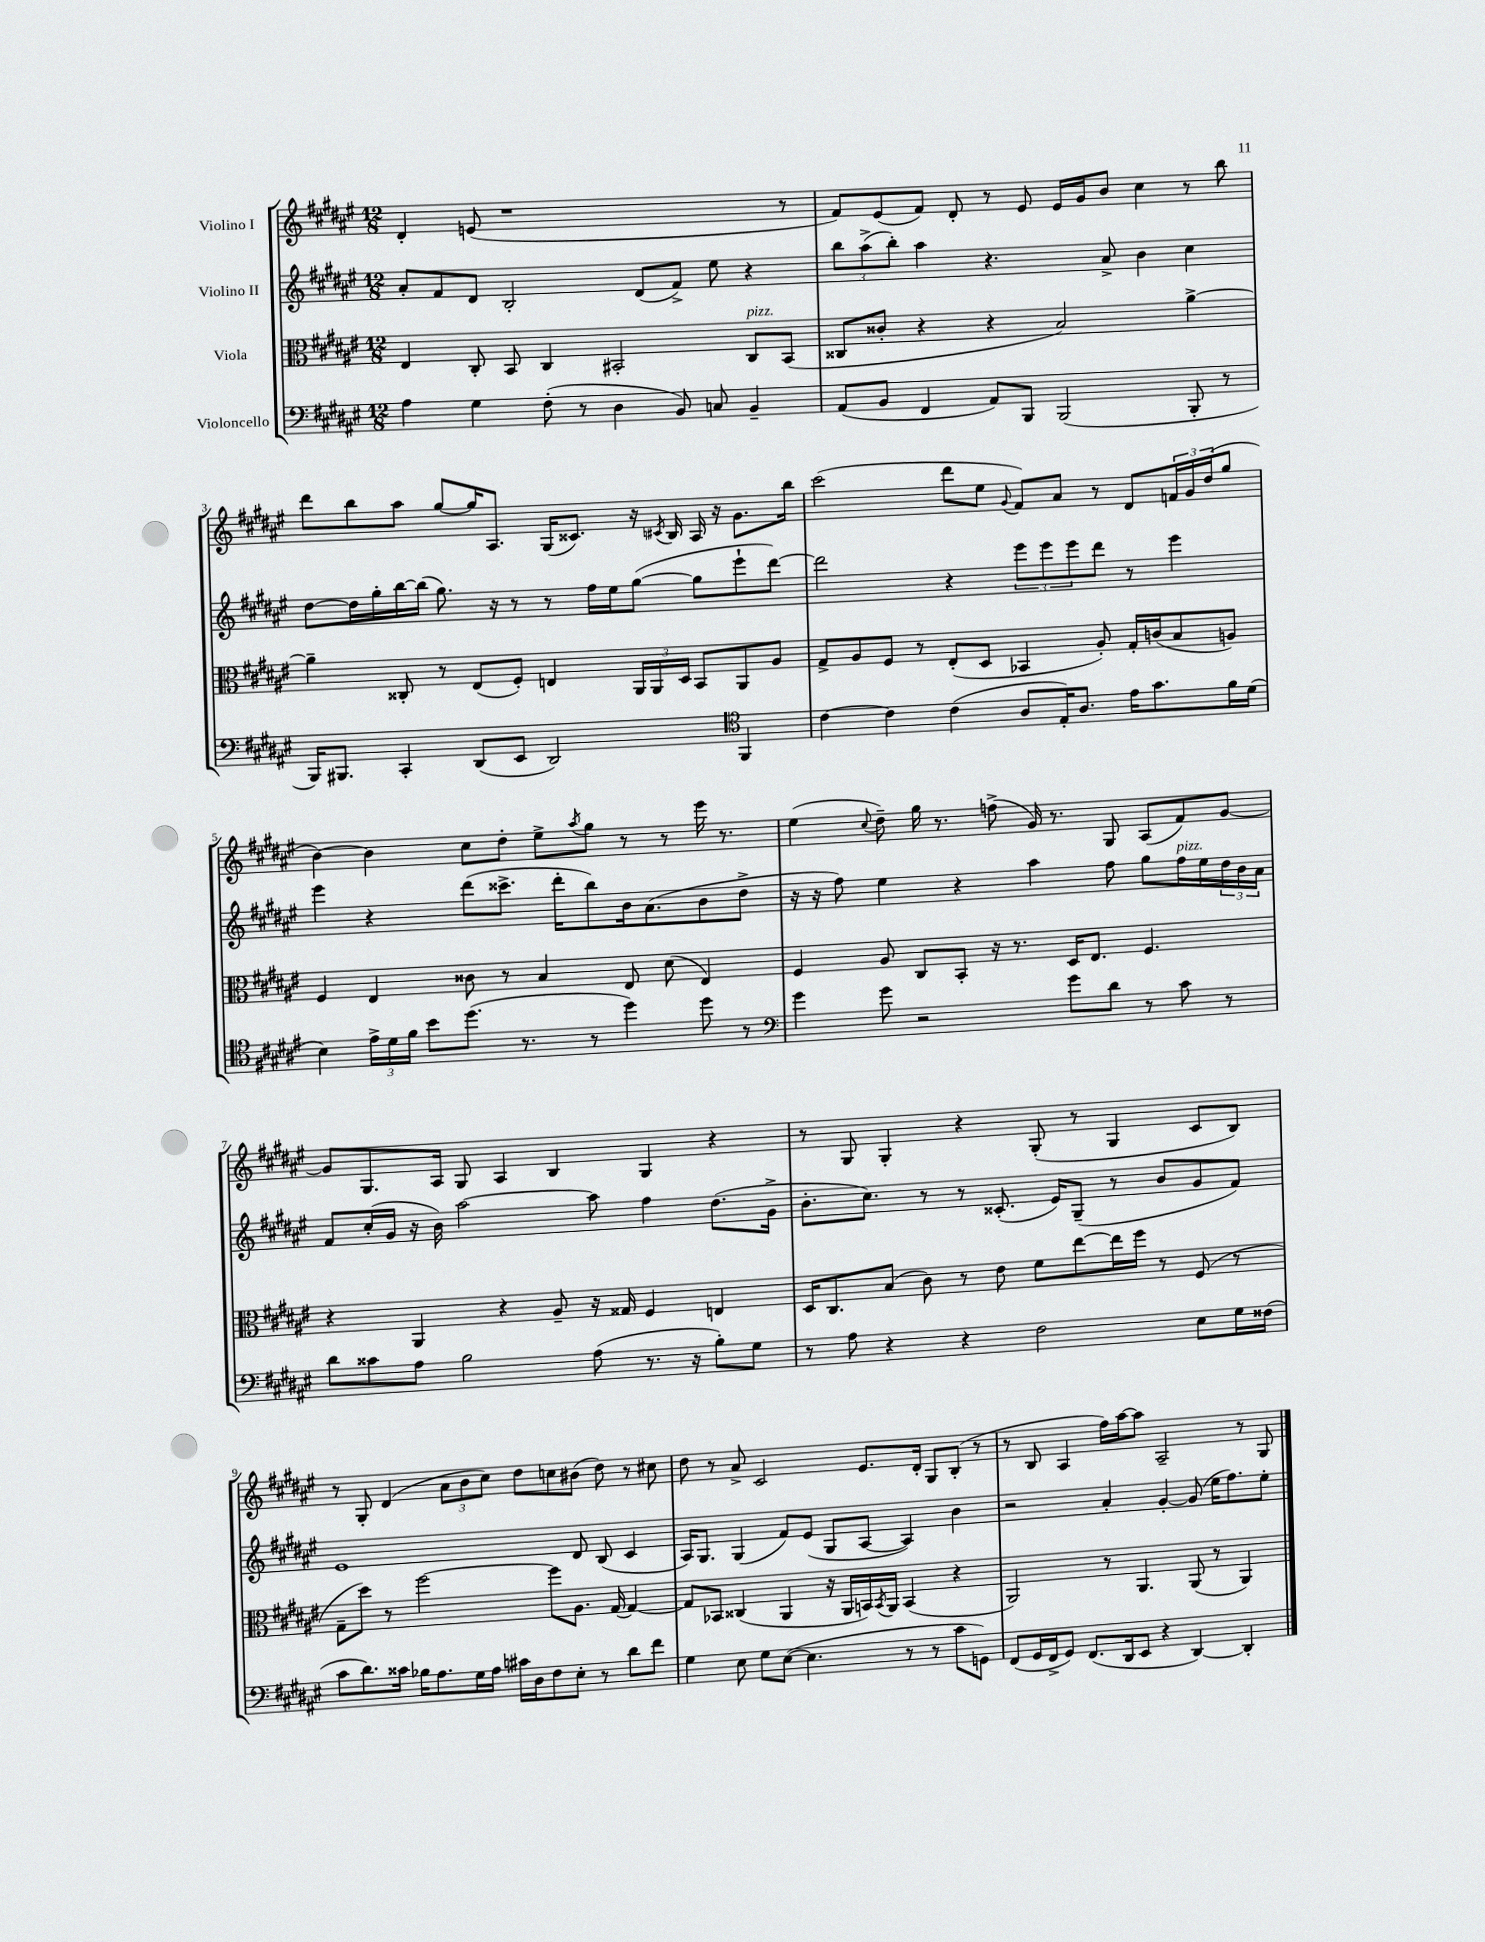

**kern	**kern	**kern	**kern
*staff4	*staff3	*staff2	*staff1
*clefF4	*clefC3	*clefG2	*clefG2
*k[f#c#g#d#a#e#]	*k[f#c#g#d#a#e#]	*k[f#c#g#d#a#e#]	*k[f#c#g#d#a#e#]
*M12/8	*M12/8	*M12/8	*M12/8
4A#	4E#	8a#'	4d#'
.	.	8f#	.
4G#	8C#'	8d#	(8e
.	8BB	2B'	1r
(8F#'	4C#	.	.
8r	.	.	.
4D#	2BB#'	.	.
.	.	(8d#	.
8BB)	.	8f#^)	.
8C	.	8ee#	.
4BB~	8C#	4r	.
.	(8BB#	.	8r
=	=	=	=
(8AA#	8C##	12bb	8f#)
.	.	(12aa#^	.
8BB	8c##'	.	(8e#
.	.	12bb')	.
4FF#	4r	4aa#	8f#)
.	.	.	8d#'
8AA#)	4r	4.r	8r
8BBB	.	.	8e#
(2BBB	2B)	.	16e#
.	.	.	16g#
.	.	8a#^	8b
.	.	4b	4cc#
8BBB'	[4a#^	4cc#	8r
8r	.	.	8bb
=	=	=	=
16BBB)	4a#~]	[8dd#	8ddd#
8.BBB#	.	.	.
.	.	16dd#]	8bb
.	.	16gg#'	.
4CC#'	8C##'	[16bb	8aa#
.	.	(16bb]	.
.	8r	8.gg#)	[8gg#
(8DD#	(8E#	.	16gg#]
.	.	16r	8.A#
8EE#	8F#')	8r	.
2DD#)	4E	8r	(16G#
.	.	.	8.c##)
.	.	16ff#	.
.	.	16ee#	.
.	24AA#	([8gg#	16r
.	24AA#	.	.
.	.	.	8qc#
.	.	.	16B
.	24D#	.	.
.	8BB	8gg#]	16A#
.	.	.	16r
*clefC4	*	*	*
4FF#	8AA#	8eee#`	8.g#
.	8A#	[8ddd#)	.
.	.	.	16bb
=	=	=	=
[4c#	8G#^	2ddd#]	(2ccc#
.	8A#	.	.
4c#]	8F#	.	.
.	8r	.	.
(4c#	(8E#'	4r	8ddd#
.	8D#	.	8ee#
.	.	.	8qqg#
8A#	4BB-	12eee#	8f#)
.	.	12eee#	.
16E#')	.	.	8a#
.	.	12eee#	.
8.A#	.	.	.
.	8A#')	8ddd#	8r
16e#	16G#'	8r	8d#
8.g#	(16c	.	.
.	8B	4eee#	24f
.	.	.	24g#
.	.	.	(24dd#
16f#	8A)	.	8gg#
(16d#	.	.	.
=	=	=	=
4B)	4F#	4eee#	[4b)
24e#^	4E#	4r	4b]
24d#	.	.	.
24f#	.	.	.
8b	.	.	.
(8.dd#	8c##	(8ddd#	8cc#
.	8r	8.ccc##^	8dd#'
8.r	.	.	.
.	4B	.	8ee#^
.	.	16ddd#'	.
.	.	.	8qaa#
8r	.	8bb)	8gg#
4dd#)	8E#	16b	8r
.	.	(8.a#	.
.	(8d#	.	8r
8dd#	4E#)	8b	16eee#
.	.	.	8.r
8r	.	8dd#^	.
=	=	=	=
*clefF4	*	*	*
4g#	4F#	16r	(4ee#
.	.	16r	.
.	.	8ff#)	.
.	.	.	8qqcc#
8g#	8A#	4ee#	8dd#~)
2r	8C#	.	16gg#
.	.	.	8.r
.	8BB'	4r	.
.	16r	.	(8ff^
.	8.r	.	.
.	.	4aa#	16g#)
.	.	.	8.r
8g#	16D#	.	.
.	8.E#	.	.
8d#	.	8ff#	8G#
8r	4.F#	8gg#	(8A#
8c#	.	16ff#	8f#)
.	.	16ee#	.
8r	.	24dd#	[8g#
.	.	24b	.
.	.	24a#	.
=	=	=	=
8d#	4r	8f#	8g#]
8c##	.	(16cc#'	8.G#
.	.	16g#	.
8A#	4AA#	16r	.
.	.	16b)	16A#
2B	.	[2aa#	8G#
.	4r	.	4A#
.	8A#~	.	4B
(8A#	16r	8aa#]	.
.	16G##	.	.
8.r	4F#	4ff#	4G#
16r	.	.	.
8B')	4E	(8.dd#	4r
8G#	.	.	.
.	.	16g#^	.
=	=	=	=
8r	16D#	8.b'	8r
.	8.C#	.	.
8A#	.	.	8G#
.	.	8.cc#)	.
4r	(8B	.	4G#'
.	8c#)	8r	.
4r	8r	8r	4r
.	8e#	(8.c##'	.
2F#	8f#	.	(8G#'
.	.	16e#)	.
.	[8ee#	(8G#~	8r
.	16ee#]	8r	4G#
.	16ff#	.	.
.	8r	8b	.
8E#	(8F#	8g#	8c#
16G#	8r	8f#)	8B)
(16F##	.	.	.
=	=	=	=
8c#	8G#~	1e#	8r
8.d#)	8dd#)	.	8G#'
.	8r	.	(4d#
16c##	.	.	.
16B-	[2ff#	.	.
8.A#	.	.	.
.	.	.	12a#
.	.	.	12b
16G#	.	.	.
.	.	.	12cc#)
16A#	.	.	.
16c#	.	.	8dd#
16D#	.	.	.
8F#	8ff#]	.	8cc
8E#'	8.A#	8d#	(8b#
8r	.	(8B	8dd#)
.	[16G#	.	.
8d#	4G#_	4c#	8r
8f#	.	.	8cc#
=	=	=	=
4G#	8G#]	16A#)	8dd#
.	.	8.G#	.
.	8BB-	.	8r
8E#	(4C##	(4G#	8a#^
8G#	.	.	2c#
([8E#	4AA#	8f#)	.
4.E#]	.	(8e#	.
.	16r	8G#	.
.	16AA#	.	.
.	16BB)	[8A#	8.e#
.	8qBB	.	.
.	16AA#	.	.
8r	(4BB	4A#])	.
.	.	.	16d#'
8r	.	.	8G#
8c#	4r	4b	(8B'
8GG)	.	.	8r
=	=	=	=
(8FF#	2AA#)	2r	8r
16GG#	.	.	8B
16FF#^	.	.	.
8GG#)	.	.	4A#
(8.FF#	.	.	.
.	8r	4a#'	16ff#)
16DD#	.	.	[16aa#
8EE#	4.AA#	.	8aa#]
4r	.	[4g#'	2A#~
[4DD#)	(8AA#	(8g#]	.
.	8r	16ee#	.
.	.	8.ff#)	.
4DD#']	4AA#)	.	8r
.	.	8ee#'	8G#
==	==	==	==
*-	*-	*-	*-
